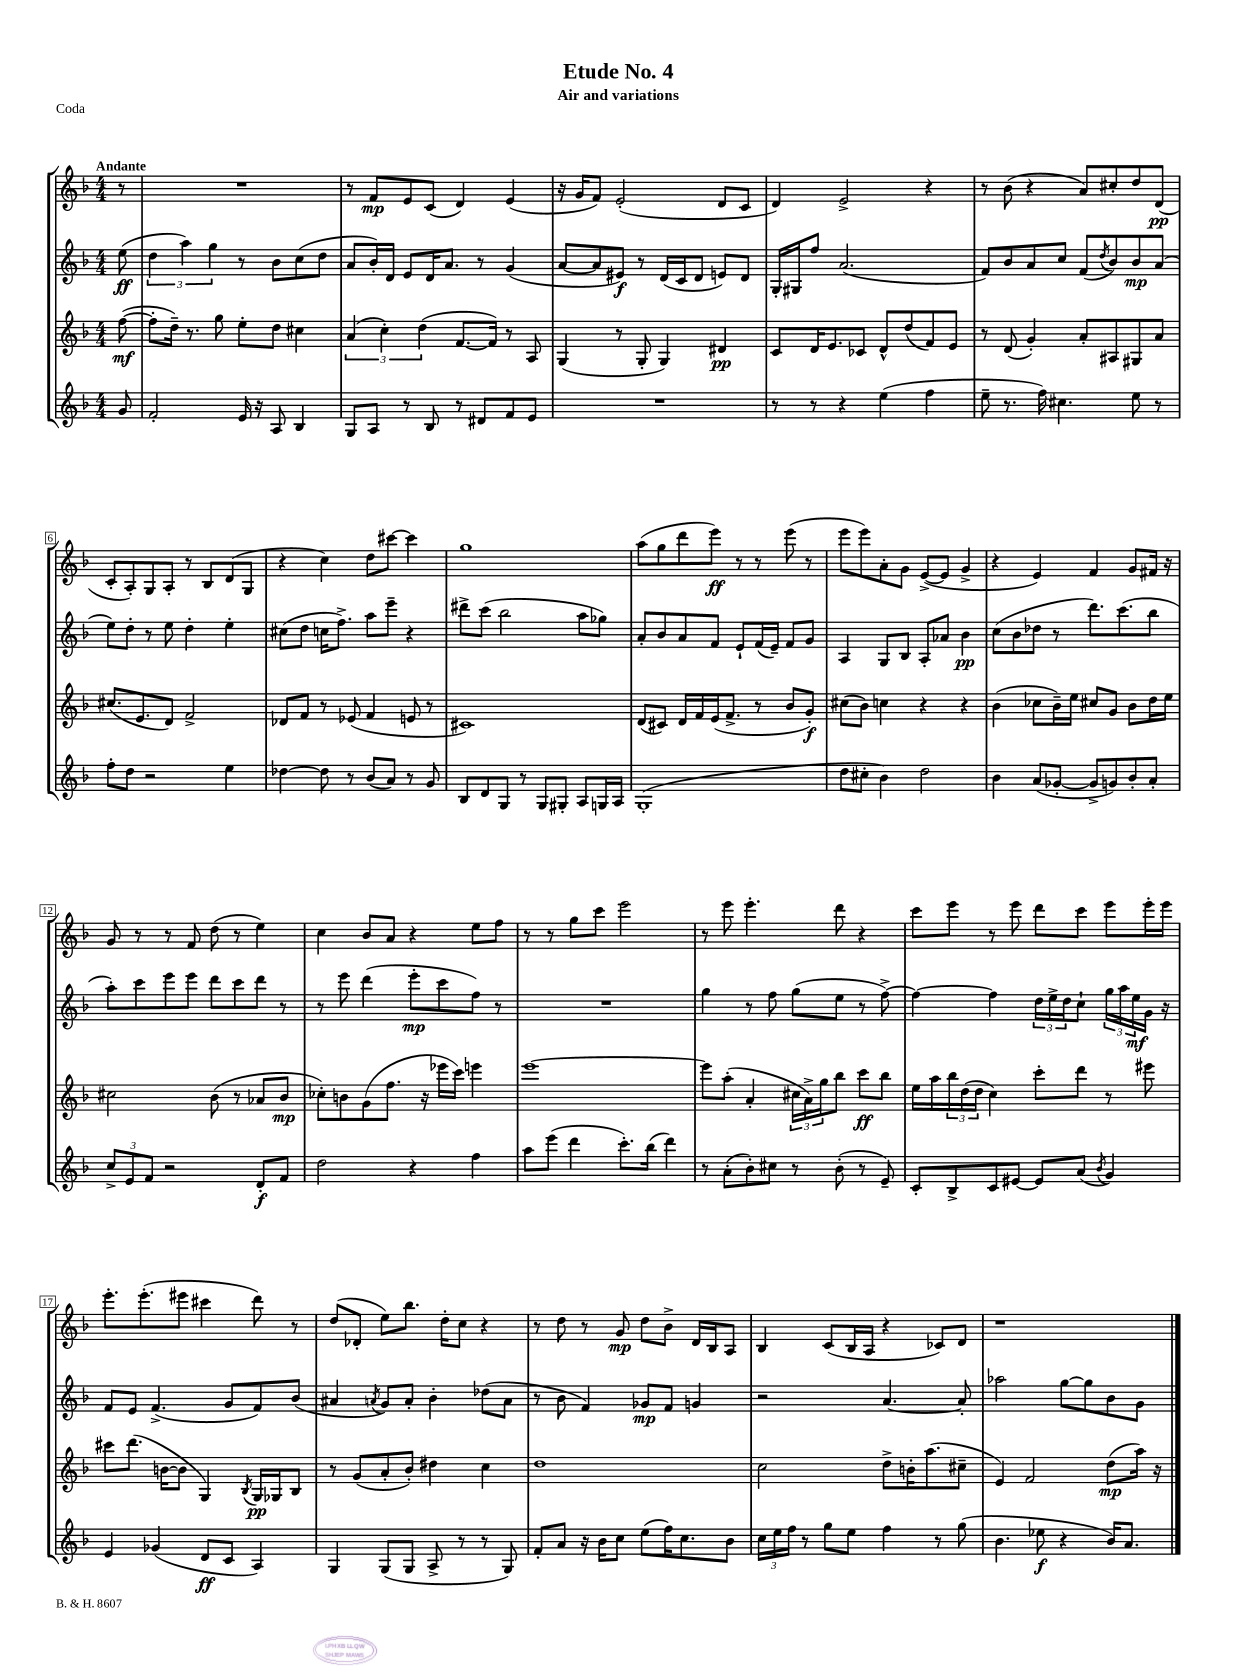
\header { title = "Etude No. 4" subtitle = "Air and variations" piece = "Coda" }
<<
\new StaffGroup <<
\new Staff = "s0" {
    \clef treble \key f \major \numericTimeSignature \time 4/4 \partial 8 \tempo "Andante"
    r8 |
    R1 |
    r8 f'8\mp e'8 c'8( d'4) e'4( |
    r16 g'16 f'8) e'2-.( d'8 c'8 |
    d'4) e'2-> r4 |
    r8 bes'8( r4 a'8) cis''8-. d''8 d'8\pp( |
    c'8-. a8-.) g8 a8-. r8 bes8 d'8( g8 |
    r4 c''4) d''8 cis'''8~ cis'''4 |
    g''1 |
    a''8( g''8 d'''8 e'''8\ff) r8 r8 e'''8( r8 |
    e'''8 e'''8) a'8-. g'8 e'8~->( e'8 g'4-> |
    r4 e'4) f'4 g'8 fis'16 r16 |
    g'8 r8 r8 f'8 d''8( r8 e''4) |
    c''4 bes'8 a'8 r4 e''8 f''8 |
    r8 r8 g''8 c'''8 e'''2 |
    r8 e'''8 e'''4.-. d'''8 r4 |
    c'''8 e'''8 r8 e'''8 d'''8 c'''8 e'''8 e'''16-. e'''16 |
    e'''8.-. e'''8.-.( eis'''8 cis'''4 d'''8) r8 |
    d''8( des'8-. e''8) bes''8. d''16-. c''8 r4 |
    r8 d''8 r8 g'8\mp d''8 bes'8-> d'16 bes16 a8 |
    bes4 c'8( bes16 a16 r4 ces'8) d'8 |
    r1 \bar "|." |
}
\new Staff = "s1" {
    \clef treble \key f \major \numericTimeSignature \time 4/4 \partial 8
    e''8\ff( |
    \tuplet 3/2 { d''4 a''4) g''4 } r8 bes'8 c''8( d''8 |
    a'8 bes'16-.) d'16 e'8 d'16 a'8. r8 g'4( |
    a'8~ a'8 eis'8\f) r8 d'16( c'16 d'8 e'8) d'8 |
    g16-. gis16 f''8 a'2.( |
    f'8) bes'8 a'8 c''8 f'8( \acciaccatura { d''8 } bes'8) bes'8\mp a'8( |
    e''8) d''8-. r8 e''8 d''4-. e''4-. |
    cis''8( d''8 c''16 f''8.->) a''8 e'''8-- r4 |
    dis'''8-> c'''8( bes''2 a''8 ges''8) |
    a'8-. bes'8 a'8 f'8 e'8-! f'16( e'16--) f'8 g'8 |
    a4 g8 bes8 a8-. aes'8 bes'4\pp |
    c''8( bes'8 des''8 r8 d'''8.) c'''8.( bes''8 |
    a''8-.) c'''8 e'''8 e'''8 d'''8 c'''8 d'''8 r8 |
    r8 e'''8 d'''4( e'''8-.\mp c'''8 f''8) r8 |
    R1 |
    g''4 r8 f''8 g''8( e''8 r8 f''8~->) |
    f''4~ f''4 \tuplet 3/2 { d''16 e''16-> d''16 } c''8-! \tuplet 3/2 { g''16 a''16 e''16\mf } g'16 r16 |
    f'8 e'8 f'4.->( g'8 f'8) bes'8( |
    ais'4 \acciaccatura { a'8 } g'8) a'8-. bes'4-. des''8( a'8 |
    r8 bes'8 f'4) ges'8\mp f'8 g'4 |
    r2 a'4.~ a'8-. |
    aes''2 g''8~ g''8 bes'8 g'8 \bar "|." |
}
\new Staff = "s2" {
    \clef treble \key f \major \numericTimeSignature \time 4/4 \partial 8
    f''8~\mf( |
    f''8-. d''16--) r8. g''8 e''8-. d''8 cis''4 |
    \tuplet 3/2 { a'4( c''4-.) d''4( } f'8.~ f'16) r8 a8 |
    g4( r8 g8-. g4) dis'4\pp |
    c'8 d'16 e'8. ces'8 d'8-^ d''8( f'8) e'8 |
    r8 d'8( g'4-.) a'8-. ais8 gis8 a'8 |
    cis''8.( e'8. d'8) f'2-> |
    des'8 f'8 r8 ees'8( f'4 e'8 r8 |
    cis'1) |
    d'8( cis'8) d'16 f'16 e'16( f'8.-> r8 bes'8 g'8-.\f) |
    cis''8( bes'8) c''4 r4 r4 |
    bes'4( ces''8 bes'16--) e''16 cis''8 g'8 bes'8 d''16 e''16 |
    cis''2 bes'8( r8 aes'8 bes'8\mp |
    ces''8-.) b'8 g'8( f''8. r16 ees'''16 c'''16) e'''4 |
    e'''1~ |
    e'''8 a''8-.( a'4-. \tuplet 3/2 { cis''16 a'16->) g''16 } bes''8 c'''8\ff bes''8 |
    e''16 a''16 \tuplet 3/2 { bes''16 d''16( d''16 } c''4) c'''8-. d'''8 r8 eis'''8 |
    cis'''8 d'''8.( b'16~ b'8 g4) \acciaccatura { bes8 } g16\pp ges16 bes8 |
    r8 g'8( a'8-. bes'8-.) dis''4 c''4 |
    d''1 |
    c''2 d''8-> b'16-. a''8.( cis''8-- |
    e'4) f'2 d''8\mp( a''16) r16 \bar "|." |
}
\new Staff = "s3" {
    \clef treble \key f \major \numericTimeSignature \time 4/4 \partial 8
    g'8 |
    f'2-. e'16 r16 a8 bes4 |
    g8 a8 r8 bes8 r8 dis'8 f'8 e'8 |
    R1 |
    r8 r8 r4 e''4( f''4 |
    e''8-- r8. f''16) cis''4. e''8 r8 |
    f''8-. d''8 r2 e''4 |
    des''4~ des''8 r8 bes'8( a'8) r8 g'8 |
    bes8 d'8 g8 r8 g8 gis8-. a8 g16 a16 |
    g1-.( |
    d''8 cis''8-. bes'4) d''2 |
    bes'4 a'8( ges'8~-. ges'8-> g'8) bes'8-. a'8-. |
    \tuplet 3/2 { c''8-> e'8 f'8 } r2 d'8-.\f f'8 |
    d''2 r4 f''4 |
    a''8 e'''8( d'''4 c'''8.-.) bes''16( d'''4) |
    r8 a'8-.( bes'8-.) cis''8 r8 bes'8-.( r8 e'8--) |
    c'8-. bes8-> c'8 eis'8~ eis'8 a'8( \acciaccatura { bes'8 } g'4) |
    e'4 ges'4( d'8\ff c'8 a4) |
    g4 g8( g8 a8-> r8 r8 g8) |
    f'8-. a'8 r16 bes'16 c''8 e''8( f''16) c''8. bes'8 |
    \tuplet 3/2 { c''16 e''16 f''16 } r8 g''8 e''8 f''4 r8 g''8( |
    bes'4. ees''8\f r4 bes'16) a'8. \bar "|." |
}
>>
>>
\layout { \context { \Score \override BarNumber.stencil = #(make-stencil-boxer 0.1 0.3 ly:text-interface::print) } }
